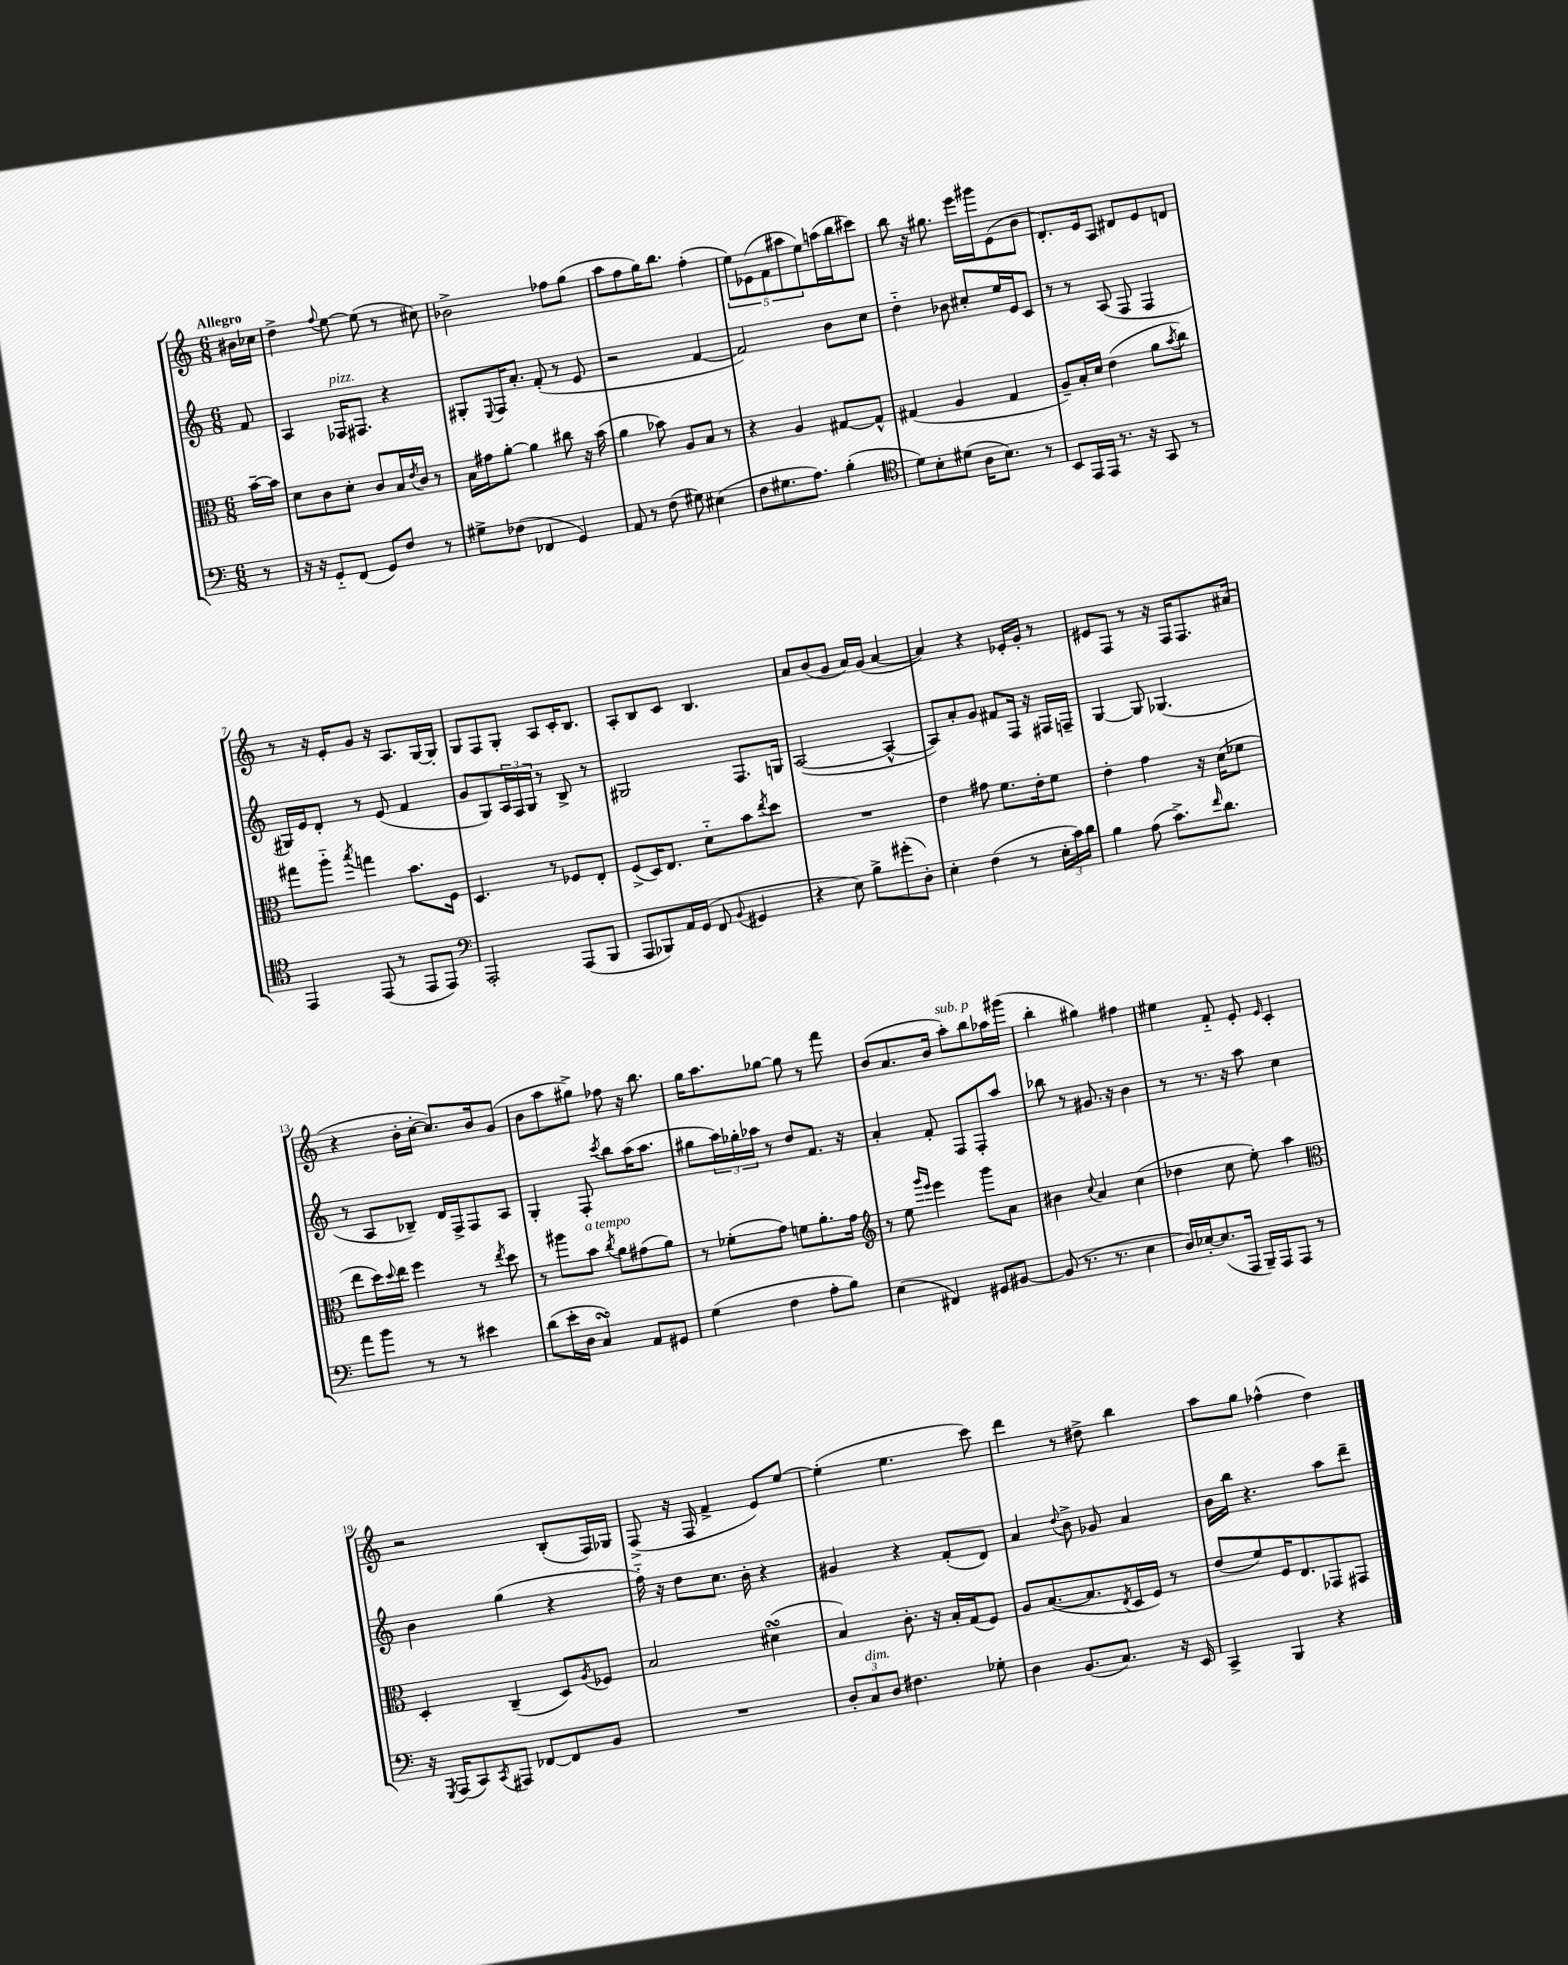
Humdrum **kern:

**kern	**kern	**kern	**kern
*part4	*part3	*part2	*part1
*staff4	*staff3	*staff2	*staff1
*clefF4	*clefC3	*clefG2	*clefG2
*k[]	*k[]	*k[]	*k[]
*M6/8	*M6/8	*M6/8	*M6/8
=	=	=	=
!	!	!	!LO:TX:a:B:t=Allegro
8r	[16b~\LL	8f/	16b#X\LL
.	16b\JJ]	.	16cc-X\JJ
=1	=1	=1	=1
16r	8d\L	4A/	4dd^\
16r	.	.	.
8GG/L	8c\	.	.
.	.	.	8qqff/
!	!	!LO:TX:a:i:t=pizz.	!
(8FF/J	8d'\J	16F-X/KL	[8ee\
.	.	8.F#X/J	.
8GG/L)	8c/L	.	(8ee\]
8F/J	16B/L	4r	8r
.	8qe/	.	.
.	16c/JJ	.	.
8r	8r	.	8cc#X\)
=2	=2	=2	=2
8G#X^\L	16B\LL	8G#X'/L	2b-X^\
.	16g#X\J	.	.
.	.	8qqE/	.
(8F-X\J	[8a'\J	16F/K	.
.	.	8.a'/J	.
4FF-X/	4a\]	.	.
.	.	(8f'/	.
4GG/)	8cc#X\	8r	8ff-X\L
.	16r	8e/	(8gg\J
.	(16b\	.	.
=3	=3	=3	=3
8AA/	4a\	2r	8aa\L
8r	.	.	8ff\
(8F\	8b-X\)	.	16gg\K)
.	.	.	8.bb\J
8G#X\)	8A/L	.	.
(4E#X\	8B/J	[4f/	(4ff'\
.	8r	.	.
=4	=4	=4	=4
8F\L	4r	2f/])	10ee\L)
.	.	.	(10e-X\
8.G#X\	.	.	.
.	.	.	10f\
.	4A/	.	.
.	.	.	10aa#X\
8.A\J)	.	.	.
.	.	.	10ee\)
(4B'\	[8G#X/L	8b\L	(16aan\L
.	.	.	16bb\J
.	8G#^^/J]	8cc\J	8ccc#X\J)
=5	=5	=5	=5
*clefC4	*	*	*
8d\L)	(4G#X/	4dd\	8bb\
8B'\	.	.	16r
.	.	.	8.gg#X\
(8d#X\J	4A/	8b-X\	.
16A\KL	.	8cc#X'/L	16eee\LL
8.B\J)	.	.	16ggg#X\J
.	4G#/	16ee/L	(8e\
.	.	16e/J	.
8r	.	8c/J	8b\J
=6	=6	=6	=6
8BB/L	8A~/L)	8r	8.d'/L)
16EE/L	16B'/L	8r	.
16EE/JJ	16d/JJ	.	16e/k
8.r	(4e\	(8A/	8A/J
.	.	8F/	8d#X/L
16r	.	.	.
8GG/	8a\L	4F/	8e/
.	8qb/	.	.
8r	8cc\J)	.	8dn/J
!!LO:LB:g=z
=7	=7	=7	=7
4EE/	8gg#X\L	16G#X/LL)	8r
.	.	16e/J	.
.	8aa\J	8d'/J	16r
.	.	.	16e'/KL
.	8qbb/	.	.
(8EE/	4ggn\	8r	8g/J
8r	.	(8e/	16r
.	.	.	8.A/L
8EE/L	8.b\L	4f/	.
8EE/J)	.	.	[16G/L
.	16F\Jk	.	16G'/JJ]
=8	=8	=8	=8
*clefF4	*	*	*
2AAA'/	4.D/	8g/L	8G/L
.	.	8G/)	8F/
.	.	24A/L	8G'/J
.	.	24F/	.
.	.	24G/JJ	.
.	8r	8r	8A/L
(8AAA/L	8F-X/L	8B^/	16c'/K
.	.	.	8.B/J
8BBB/J	8E'/J	8r	.
=9	=9	=9	=9
8AAA/L	(8F^/L	2G#X/	8A'/L
8BBB-X/)	16D/K)	.	8B/
.	8.E/J	.	.
16AA/L	.	.	8c/J
(16GG/JJ	.	.	.
8FF/	8d\L	.	4.B/
8qqBB/	.	.	.
4GG#X/	8b\	8.F/L	.
.	8qee/	.	.
.	8dd\J	.	.
.	.	16Gn/Jk	.
=10	=10	=10	=10
4r	2.r	([2A/	8a/L
.	.	.	(8b/
8E\)	.	.	8g/J
8B^\L	.	.	16a/LL)
.	.	.	(16g/JJ
(8g#X'\	.	4A^^/_	[4a/
8D'\J)	.	.	.
=11	=11	=11	=11
4E'\	4e\	8A/L])	4a/])
.	.	8a'/	.
(4F\	8g#X\	8g/J	4r
.	8.f\L	8f#X/L	.
8r	.	16F/Jk	16e-X'/LL
.	16e'\k	16r	16g'/JJ
24E'\LL	8f\J	16F#X/LL	8r
24c\)	.	.	.
.	.	16Fn~/JJ	.
24d\JJ	.	.	.
=12	=12	=12	=12
4B\	4e'\	[4G/	8e#X/L
.	.	.	8F/J
(8A\	4g\	8G/]	8r
8.c^\L)	.	(4.G-X/	16r
.	.	.	16F/KL
.	16r	.	8.F/
16qqf/	.	.	.
8.d\J	(16d\KL	.	.
.	8f-X\J	.	.
.	.	.	(16a#X/Jk
!!LO:LB:g=z
=13	=13	=13	=13
8a\L	8ee\L	8r	4r
8b\J	16dd\L)	8A/L	.
.	8qqdd/	.	.
.	16ee\JJ	.	.
8r	4ff\	8B-X~/J)	16b'\LL
.	.	.	[16cc'\JJ
8r	.	16d/LL	8.cc/L])
.	.	16F^/J	.
4e#X\	8r	8F/	.
.	.	.	16b/k
.	8qee/	.	.
.	8dd\	8A/J	(8g/J
=14	=14	=14	=14
(8d\L	8r	4G'/	8b\L
16e'\L	8aa#X\L	.	8aa\
16D\JJ	.	.	.
!	!LO:TX:a:i:t=a tempo	!	!
4CsSSs/)	8b\J	8F'/	8gg#X^\J)
.	8qcc/	8qccc/	.
.	8a\L	8bb\L	8ff-X\
8AA/L	(8g#X\	(16aa\K	16r
.	.	8.aa\J	8.bb\
8GG#X/J	8a\J)	.	.
=15	=15	=15	=15
(4G\	8r	8gg#X\L	16gg\KL
.	.	.	8.aa\
.	(8f-X'\L	24aa\L)	.
.	.	24gg-X'\	.
.	.	24aa-X\JJ	.
4F\	8g\J)	8r	[8gg-X\J
.	8fn\L	8dd/L	8gg-\]
8A'\L	8.a'\	8.f/J	8r
8B\J)	.	.	8fff\
.	16g\Jk	16r	.
=16	=16	=16	=16
*	*clefG2	*	*
(4E\	8r	4a'/	(8b/L
.	8ee\	.	8.a/
.	16qqggg/LL	.	.
.	16qqeee/JJ	.	.
4FF#X/)	4eee\	8f'/	.
.	.	.	16b/Jk
!	!	!	!LO:TX:a:i:t=sub. p
.	.	8F/L	8aa'\L)
8GG#X/L	8ggg\L	8F'/	8bb\
[8BB#X/J	8a\J	8aa/J	16aa-X\L
.	.	.	(16ggg#X\JJ
=17	=17	=17	=17
(8BB#/]	4b#X\	8bb-X\	4bb'\
8.r	.	8r	.
.	8qqcc/	.	.
.	4a/	8.g#X/	4gg#X\)
8.r	.	.	.
.	.	16r	.
4E\	(4cc\	4b\	4ff#X\
=18	=18	=18	=18
16D/LL)	4dd-X\	8r	4ee#X\
[16E-X'/J	.	.	.
(8.E-/]	.	8.r	.
.	8cc\	.	8f/
16AAA/Jk	.	16r	.
16BBB~/LL)	8ee'\)	8aa\	8e'/
16AAA/J	.	.	.
.	.	.	16qqe/
8AAA/J	4aa\	4cc\	4c'/
8r	.	.	.
!!LO:LB:g=z
=19	=19	=19	=19
*	*clefC3	*	*
16r	4D'/	4b\	2r
8qGGG/	.	.	.
(16AAA/KL	.	.	.
8CC/)	.	.	.
8qCC/	.	.	.
8AAA#X/J	(4C~/	(4gg\	.
[8FF-X/L	.	.	.
8FF-/]	8D/L)	4r	(8B'/L
.	8qA/	.	.
8BB/J	8F-X/J	.	16F/L)
.	.	.	16G-X/JJ
=20	=20	=20	=20
2.r	2B/	16ff\)	(8F^/
.	.	16r	.
.	.	8dd\L	16r
.	.	.	16F/
.	.	8.cc\J	4f^/
.	.	16b'\	.
.	(4d#XsSsS\	4r	8e/L)
.	.	.	[8ee/J
=21	=21	=21	=21
12D'/L	4B/)	4g#X/	(4ee'\]
!LO:TX:a:i:t=dim.	!	!	!
12C/	.	.	.
12D/J	.	.	.
4.F#X\	8.c'\	4r	4.ee\
.	16r	.	.
.	16B'/LL	(8f'/L	.
.	(16G/J	.	.
8G-X'\	8F/J)	8d/J)	8ccc\)
=22	=22	=22	=22
4D\	8A/L	4a/	4ddd\
.	([8.B/	.	.
.	.	8qqdd/	.
(8.BB/L	.	8b^\	8r
.	8.B/]	.	.
.	.	8g-X/	8dd#X^\
8.C/J)	.	.	.
.	8qE/	.	.
.	16D/L	4a/	4bb\
.	16F/JJ)	.	.
16r	8r	.	.
16EE/	.	.	.
=23	=23	=23	=23
4CC^/	(8e/L	16b\LL	8aa\L
.	.	16bb\JJ	.
.	8f/)	4.r	8gg\J
4BBB/	16F/K	.	(4ff-X^^\
.	8.E/	.	.
4r	8GG-X/	8aa\L	4dd\)
.	8GG#X/J	8ddd~\J	.
==	==	==	==
*-	*-	*-	*-
